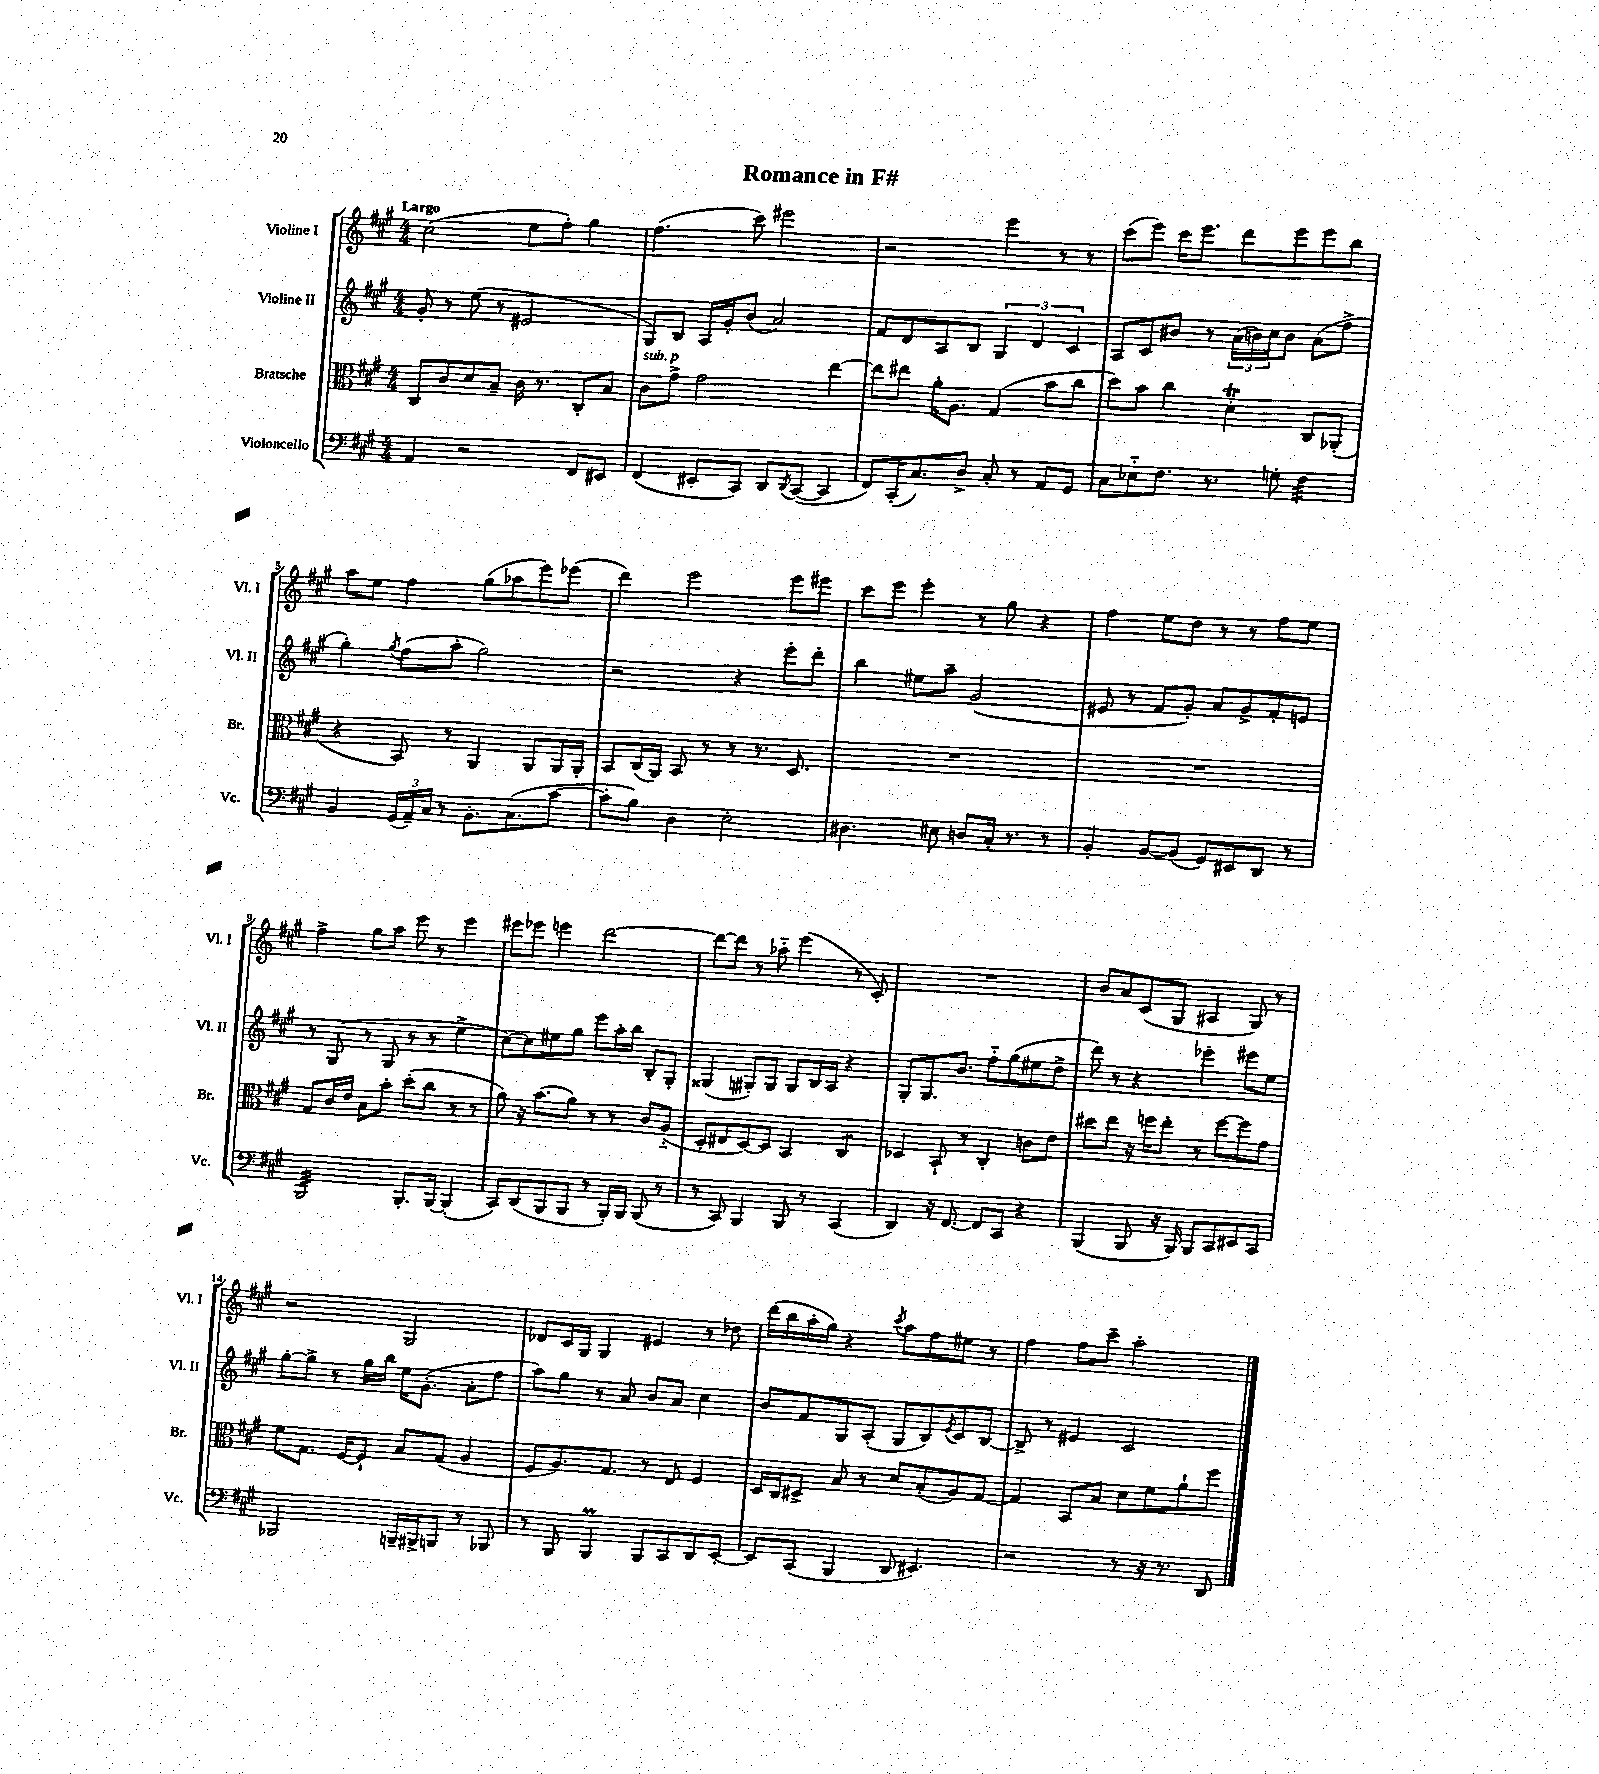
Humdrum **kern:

**kern	**kern	**kern	**kern
*part4	*part3	*part2	*part1
*staff4	*staff3	*staff2	*staff1
*I"Violoncello	*I"Bratsche	*I"Violine II	*I"Violine I
*I'Vc.	*I'Br.	*I'Vl. II	*I'Vl. I
*clefF4	*clefC3	*clefG2	*clefG2
*k[f#c#g#]	*k[f#c#g#]	*k[f#c#g#]	*k[f#c#g#]
*M4/4	*M4/4	*M4/4	*M4/4
=1	=1	=1	=1
!	!	!	!LO:TX:a:B:t=Largo
4AA/	8C#/L	8g#'/	(2cc#\
.	8c#/	8r	.
2r	8d/	(8ee\	.
.	8B~/J	8r	.
.	16c#\	2e#X/	8ee\L
.	8.r	.	.
.	.	.	8ff#'\J)
8FF#/L	8C#'/L	.	4gg#\
8EE#X/J	8B/J	.	.
=2	=2	=2	=2
!	!LO:TX:a:i:t=sub. p	!	!
(4FF#/	8c#\L	8G#/L)	(4.ff#\
.	8g#^\J	8B/J	.
8EE#X'/L	2g#\	16A/LL	.
.	.	16g#'/J	.
8CC#/J)	.	(8b/J	8ccc#\)
8DD/L	.	2a/)	2eee#X\
8qDD/	.	.	.
([8CC#/J	.	.	.
4CC#/]	[4ee\	.	.
=3	=3	=3	=3
8FF#/L)	8ee\L]	8f#/L	2r
(16CC#'/K	8ee#X\J	8d/	.
8.C#/)	.	.	.
.	16a'\KL	8A/	.
.	8.A\J	.	.
8D^/J	.	8B/J	.
8C#'/	(4G#/	6G#/	4eee\
8r	.	.	.
.	.	6d/	.
8AA/L	8b\L	.	8r
.	.	6c#/	.
8GG#/J	8cc#\J	.	8r
=4	=4	=4	=4
8C#\L	8dd\L)	8A/L	(8ccc#\L
8E-X\	8b\J	8c#/	8eee\J)
8.F#\J	4cc#\	8b#X/J	16ccc#\KL
.	.	.	8.eee\J
.	.	8r	.
8.r	.	.	.
.	4dT'\	(24a\LL	8ddd\L
.	.	24bn\)	.
.	.	24cc#\J	.
8Gn'\	.	8b\J	8eee\
*tremolo	*	*	*
32F#\LLL	8C#/L	(8a\L	8eee\
32F#\	.	.	.
32F#\	.	.	.
32F#\	.	.	.
32F#\	(8AA-X'/J	8ff#^\J	8bb\J
32F#\	.	.	.
32F#\	.	.	.
32F#\JJJ	.	.	.
*Xtremolo	*	*	*
!!LO:LB:g=z
=5	=5	=5	=5
4BB/	4r	4gg#'\)	8aa\L
.	.	.	8ee\J
.	.	8qgg#/	.
(24GG#/LL	8BB/)	(8ff#\L	4ff#\
24AA~/)	.	.	.
24C#/JJ	.	.	.
8r	8r	8aa'\J	.
8.BB'\L	4AA/	2gg#\)	(8gg#\L
.	.	.	8aa-X\
(8.C#\	.	.	.
.	8AA/L	.	8eee\)
[8c#\J	16AA/L	.	(8eee-X\J
.	16AA'/JJ	.	.
=6	=6	=6	=6
8c#'\L]	8BB/L	2r	4ddd\)
8B\J)	(16C#/L	.	.
.	16AA/JJ)	.	.
4D\	8BB/	.	2eee\
.	8r	.	.
2E'\	8r	4r	.
.	8.r	.	.
.	.	8eee'\L	8eee\L
.	8.D/	.	.
.	.	8ddd'\J	8eee#X\J
=7	=7	=7	=7
4.D#X\	1r	4bb\	8ccc#\L
.	.	.	8eee\J
.	.	8ee#X\L	4eee'\
8E#X\	.	8aa~\J	.
8Dn/L	.	(2g#/	8r
16C#'/Jk	.	.	8gg#\
8.r	.	.	.
.	.	.	4r
8r	.	.	.
=8	=8	=8	=8
4BB'/	1r	8e#X/	4ff#\
.	.	8r	.
[8BB/L	.	8f#/L	8ee\L
(8BB/J]	.	8g#'/J)	8dd\J
8GG#/L)	.	8a/L	8r
8EE#X/	.	8g#^/	8r
8DD/J	.	8f#'/	8ff#\L
8r	.	8en/J	8ee\J
!!LO:LB:g=z
=9	=9	=9	=9
*tremolo	*	*	*
32BBB/LLL	8G#/L	8r	4ff#^\
32BBB/	.	.	.
32BBB/	.	.	.
32BBB/	.	.	.
32BBB/	16c#/L	(8G#/	.
32BBB/	.	.	.
32BBB/	16e/JJ	.	.
32BBB/	.	.	.
32BBB/	8B\L	8r	8gg#\L
32BBB/	.	.	.
32BBB/	.	.	.
32BBB/	.	.	.
32BBB/	8b'\J	8G#/	8aa\J
32BBB/	.	.	.
32BBB/	.	.	.
32BBB/JJJ	.	.	.
*Xtremolo	*	*	*
8.BBB'/L	(8dd'\L	8r	8eee\
.	8cc#\J	8r	8r
[16BBB/Jk	.	.	.
(4BBB'/]	8r	4ee^\	4eee\
.	8r	.	.
=10	=10	=10	=10
8CC#/L)	8a\)	[8cc#\L)	8eee#X\L
(8DD/	16r	8cc#\]	8eee-X\J
.	(8.b\L	.	.
8BBB/	.	8ee#X\	4eeen\
8BBB/J	8a\J)	8gg#\J	.
8r	8r	8eee\L	[2ddd\
16BBB'/LL)	8r	16aa'\L	.
16BBB/JJ	.	16bb\JJ	.
(8BBB/	8c#/L	8B'/L	.
8r	(8A/J	8G#'/J	.
=11	=11	=11	=11
8r	8D'/L	(4G##X/	8ddd\L_
8CC#/)	8E#X/	.	8ddd\J]
4BBB/	[8D/)	8G#X'/L)	8r
.	8D/J]	8G#/J	8aa-X\
8BBB/	4BB/	8G#/L	(4eee\
8r	.	16B/L	.
.	.	16A/JJ	.
*	*tremolo	*	*
(4CC#/	8C#/L	4r	8r
.	8C#/J	.	8c#'/)
*	*Xtremolo	*	*
=12	=12	=12	=12
4DD/)	4D-X/	8G#'/L	1r
.	.	8.G#/	.
16r	8BB`/	.	.
[8.FF#/	.	8.b/J	.
.	8r	.	.
8FF#/L]	4C#'/	8ff#\L	.
8CC#/J	.	(8gg#\	.
4r	8cn\L	8ee#X\	.
.	8e\J	8dd^\J	.
=13	=13	=13	=13
(4BBB/	8dd#X\L	8ddd\)	8b/L
.	8ee\J	8r	8a/
8BBB/	16r	4r	(8c#/
.	16ffn\KL	.	.
16r	8ee'\J	.	8G#/J
16BBB/)	.	.	.
8BBB/L	8r	4eee-X'\	4A#X/
8CC#/	[8ff\L	.	.
8EE#X/	8ff\]	8eee#X\L	8G#/)
8CC#/J	8g#\J	8ee\J	8r
!!LO:LB:g=z
=14	=14	=14	=14
2BBB-X/	8f#\L	[8gg#'\L	2r
.	8.G#\J	8gg#^\J]	.
.	.	8r	.
.	[16F#/KL	.	.
.	8F#`/J]	16gg#\LL	.
.	.	16bb\JJ	.
16BBBn~/LL	8B/L	16ee\KL	2G#/
16BBB#X^/J	.	(8.g#'\J	.
8BBBn/J	(8G#/J	.	.
8r	4A/	8a'\L	.
8BBB-X/	.	8ff#\J	.
=15	=15	=15	=15
8r	8F#/L	8aa\L)	8d-X/L
8BBB/	8.A/)	8gg#\J	16c#/L
.	.	.	16G#/JJ
4BBBM/	.	8r	4G#/
.	8.G#/J	.	.
.	.	8a/	.
8BBB/L	8r	8b/L	4e#X/
8CC#/	8E/	8a/J	.
8DD/	4F#/	4cc#\	8r
[8EE'/J	.	.	8dd-X\
=16	=16	=16	=16
8EE/L]	16D/LL	8b/L	(16ddd\LL
.	16C#/J	.	16bb\
(8CC#/J	8D#X^/J	8f#/	16aa'\
.	.	.	16gg#\JJ)
4BBB/	8B/	8G#/	4r
.	8r	(8A'/J	.
.	.	.	8qccc#/
8DD/	8d/L	8G#/L	8aa\L
4.EE#X/)	(8B'/	8B/)	8ff#\
.	.	8qe/	.
.	8A/)	8c#/	8ee#X\J
.	[8G#/J	[8B/J	8r
=17	=17	=17	=17
2r	4G#/]	8B^/]	4ff#\
.	.	8r	.
.	8BB/L	4e#X/	8ff#\L
.	8B/J	.	8ccc#~\J
8r	8d\L	2c#/	2aa'\
16r	8f#\	.	.
8.r	.	.	.
.	8a`\	.	.
8DD/	8ff#\J	.	.
==	==	==	==
*-	*-	*-	*-
